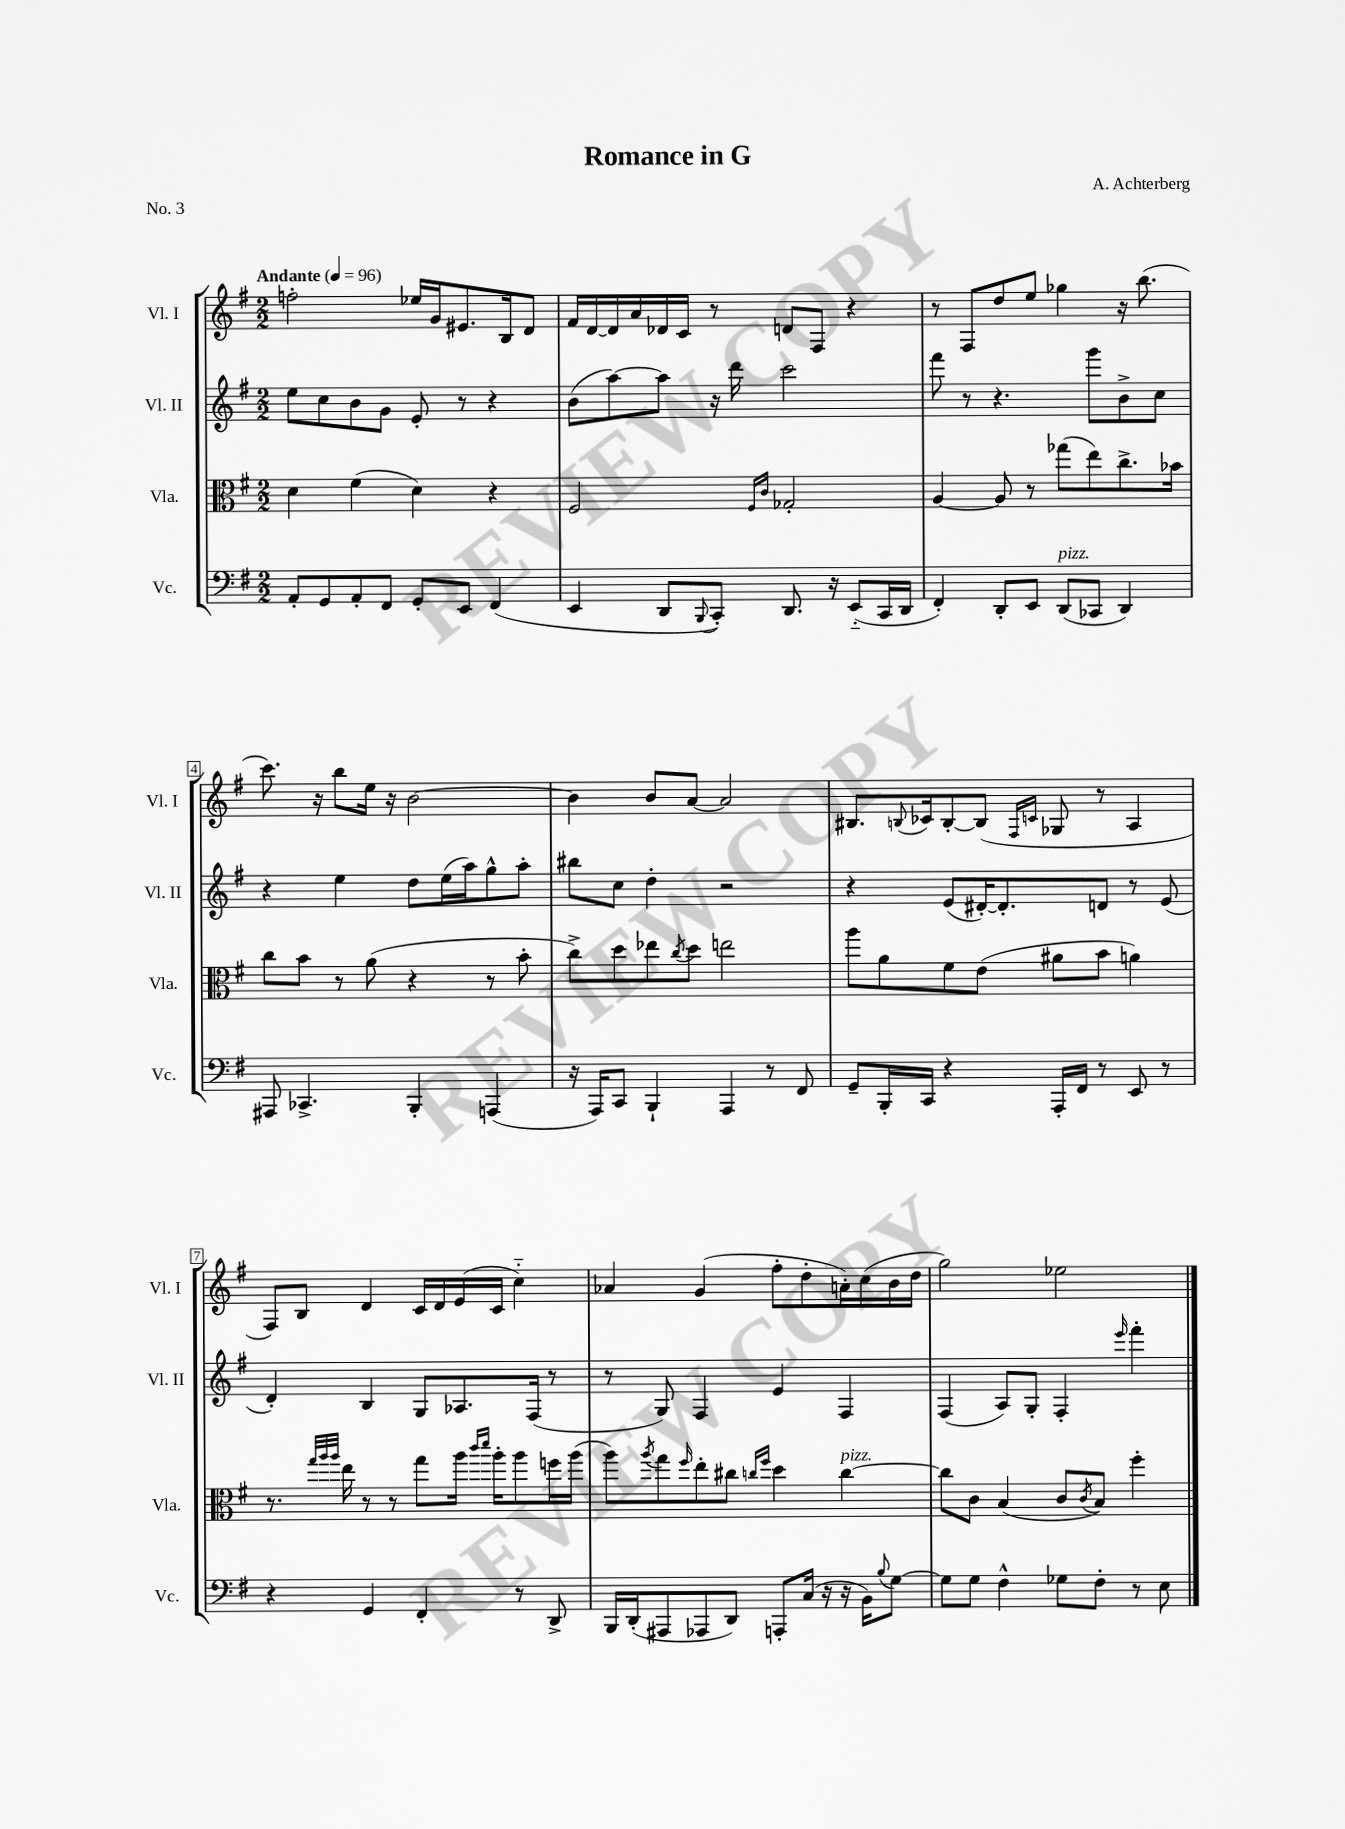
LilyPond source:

\header { title = "Romance in G" composer = "A. Achterberg" piece = "No. 3" }
<<
\new StaffGroup <<
\new Staff = "s0" \with { instrumentName = "Vl. I" shortInstrumentName = "Vl. I" } {
    \clef treble \key g \major \numericTimeSignature \time 2/2 \tempo "Andante" 4 = 96
    f''2-. ees''16 g'16 eis'8. b16 d'8 |
    fis'16 d'16~ d'16 a'16 des'16 c'16 r8 d'8 fis8 r4 |
    r8 fis8 d''8 e''8 ges''4 r16 b''8.( |
    c'''8.) r16 b''8 e''16 r16 b'2~ |
    b'4 b'8 a'8~ a'2 |
    bis8. \appoggiatura { b8 } ces'16 b8~-. b8( \grace { fis16 c'16 } ges8 r8 a4 |
    fis8) b8 d'4 c'16 d'16 e'16( c'16 c''4-_) |
    aes'4 g'4( fis''8-. d''8-. a'16-.) c''16( b'16 d''16 |
    g''2) ees''2 \bar "|." |
}
\new Staff = "s1" \with { instrumentName = "Vl. II" shortInstrumentName = "Vl. II" } {
    \clef treble \key g \major \numericTimeSignature \time 2/2
    e''8 c''8 b'8 g'8 e'8-. r8 r4 |
    b'8( a''8~) a''8 r16 d'''16 c'''2 |
    fis'''8 r8 r4. g'''8 b'8-> c''8 |
    r4 e''4 d''8 e''16( a''16) g''8-^ a''8-. |
    bis''8 c''8 d''4-. r2 |
    r4 e'8( dis'16~-.) dis'8.-. d'8 r8 e'8( |
    d'4-.) b4 g8 aes8. fis16( r8 |
    r8 g8) fis4 e'4 fis4 |
    fis4( a8) g8-. fis4-. \grace { e'''16 } fis'''4-. \bar "|." |
}
\new Staff = "s2" \with { instrumentName = "Vla." shortInstrumentName = "Vla." } {
    \clef alto \key g \major \numericTimeSignature \time 2/2
    d'4 fis'4( d'4) r4 |
    fis2 \grace { fis16 c'16 } ges2-. |
    a4~ a8 r8 ges''8( e''8) c''8.-> bes'16 |
    c''8 b'8 r8 a'8( r4 r8 b'8-. |
    c''8->) d''8 ees''8 \acciaccatura { c''8 } d''8 e''2 |
    a''8 a'8 fis'8 e'8( ais'8 b'8 a'4) |
    r8. \grace { g''32 a''32 a''32 } e''16 r8 r8 g''8 a''16 \grace { c'''16 d'''16 } a''16-. a''8 f''16 a''16( |
    a''8) \acciaccatura { a''8 } g''8 \grace { fis''16 } e''8-. cis''8 \grace { c''16 fis''16 } d''4 c''4~^\markup { \italic "pizz." } |
    c''8 c'8 b4( c'8 \acciaccatura { c'8 } b8) fis''4-. \bar "|." |
}
\new Staff = "s3" \with { instrumentName = "Vc." shortInstrumentName = "Vc." } {
    \clef bass \key g \major \numericTimeSignature \time 2/2
    a,8-. g,8 a,8-. fis,8 g,8-. e,8 fis,4( |
    e,4 d,8 \appoggiatura { b,,8 } c,8-.) d,8. r16 e,8-_( c,16 d,16 |
    fis,4-.) d,8-. e,8 d,8^\markup { \italic "pizz." }( ces,8 d,4) |
    ais,,8 ces,4.-> b,,4-. a,,4( |
    r16 a,,16) c,8 b,,4-! a,,4 r8 fis,8 |
    g,8-- b,,16-. c,16 r4 a,,16-. fis,16 r8 e,8 r8 |
    r4 g,4 fis,4-. r8 d,8-> |
    b,,16 d,16-.( ais,,8 aes,,8 d,8) a,,8-. c16( r16 r16 b,16) \appoggiatura { b8 } g8~ |
    g8 g8 fis4-^ ges8 fis8-. r8 e8 \bar "|." |
}
>>
>>
\layout { \context { \Score \override BarNumber.stencil = #(make-stencil-boxer 0.1 0.3 ly:text-interface::print) } }
